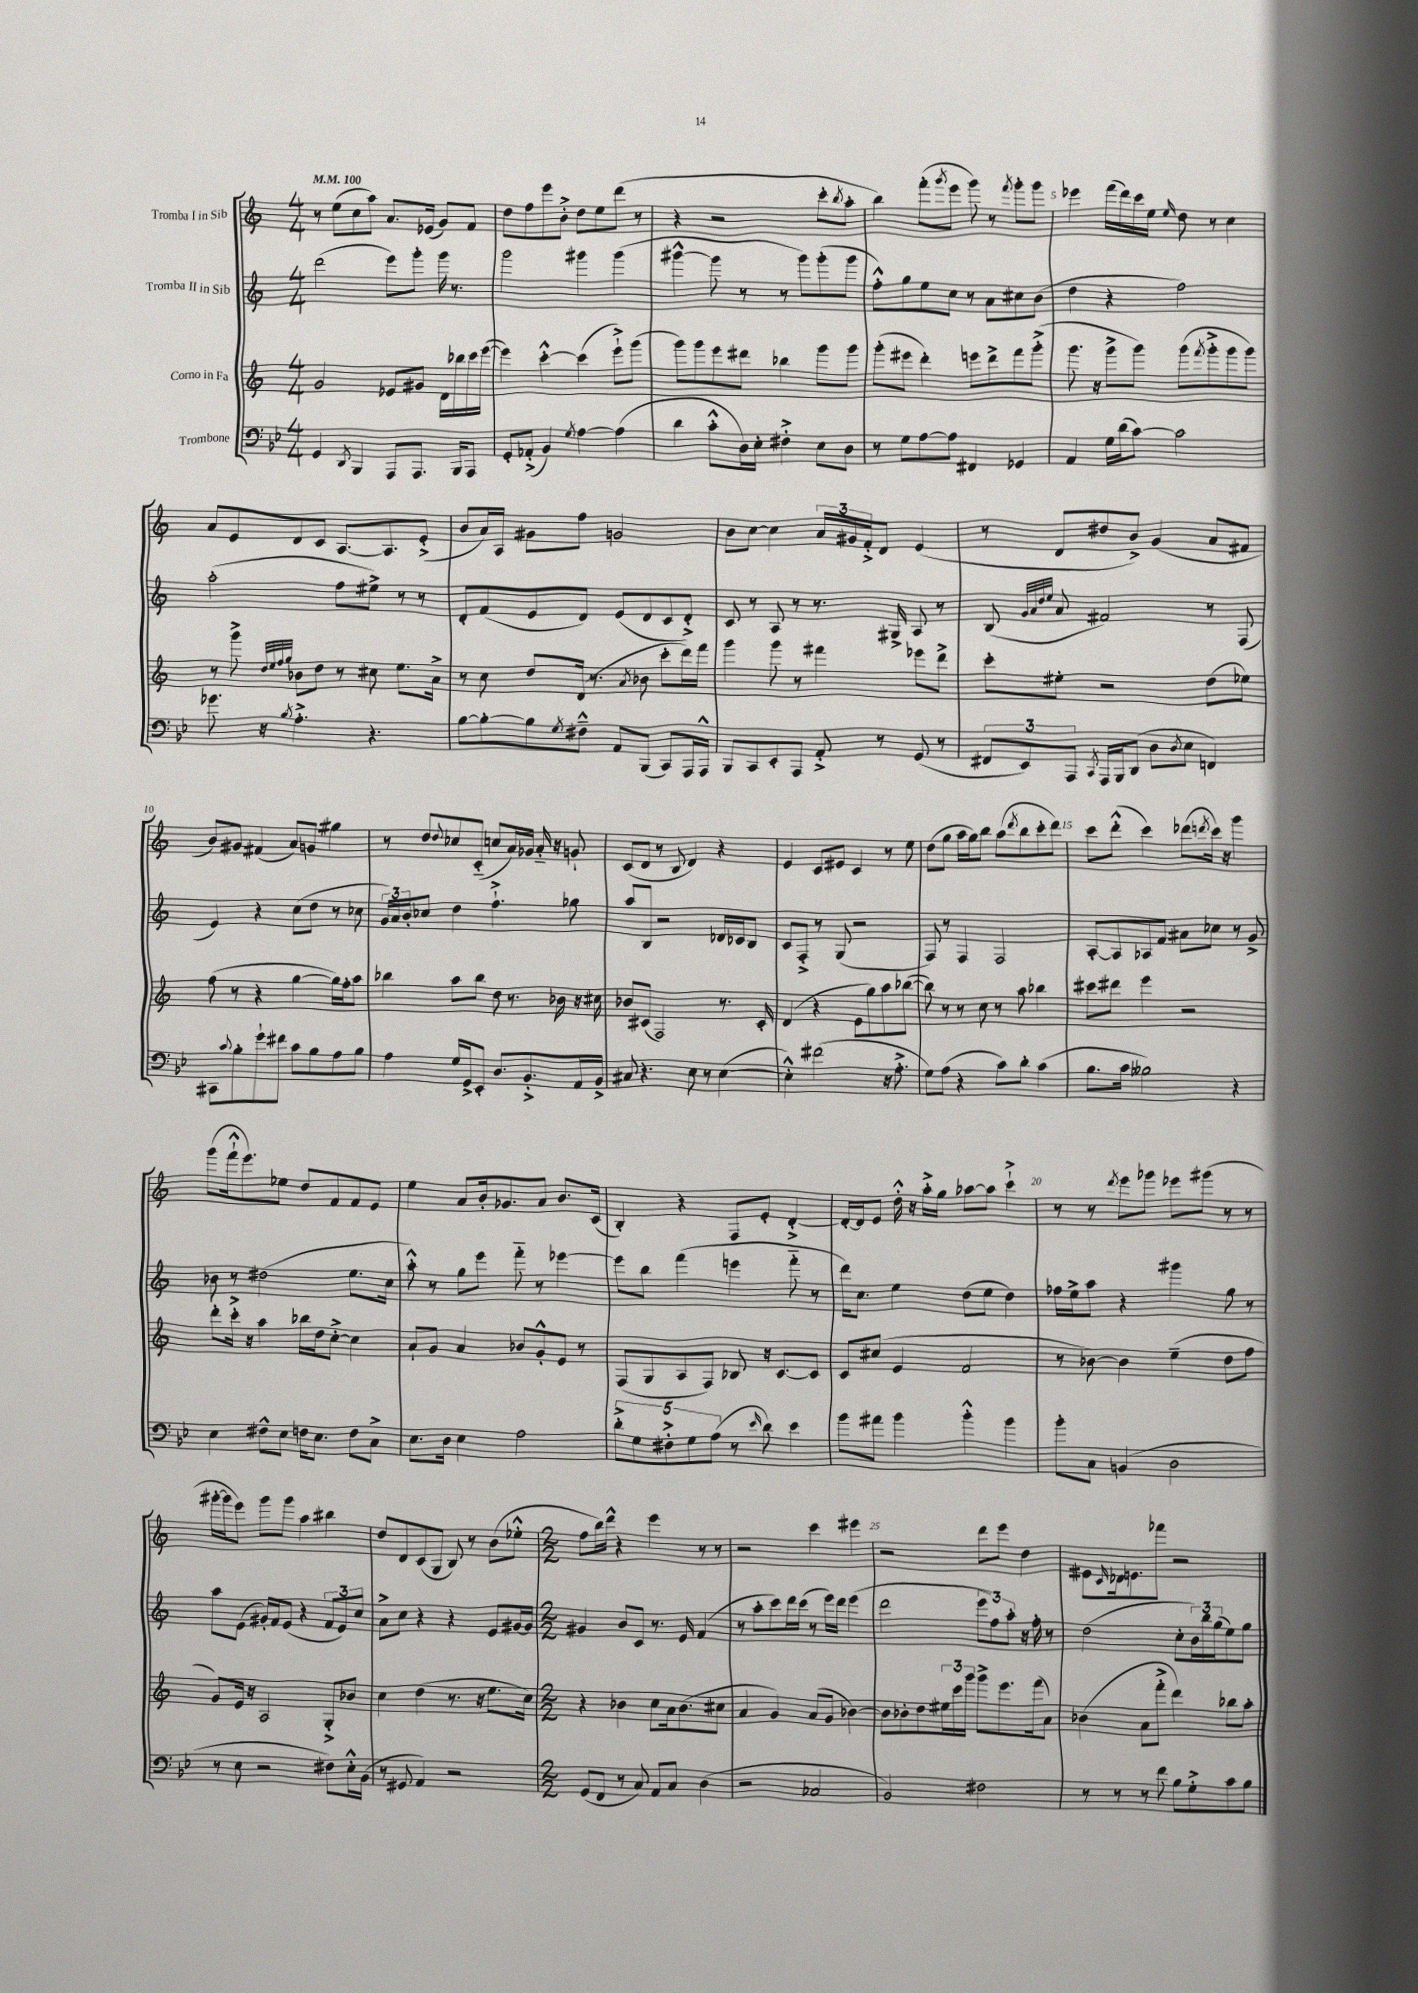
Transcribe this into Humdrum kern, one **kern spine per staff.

**kern	**kern	**kern	**kern
*staff4	*staff3	*staff2	*staff1
*clefF4	*clefG2	*clefG2	*clefG2
*k[b-e-]	*k[]	*k[]	*k[]
*M4/4	*M4/4	*M4/4	*M4/4
*MM100	*MM100	*MM100	*MM100
4GG	2g	(2ddd	8r
.	.	.	(8ee
8qDD	.	.	.
4BBB-	.	.	8cc
.	.	.	8aa)
8AAA	8e-	8eee)	8.a
8.AAA	8g#	8ggg'	.
.	.	.	(16e-
.	16d	16ggg	8g)
16BBB-	16bb-	8.r	.
8AAA	16ccc	.	8f
.	([16eee	.	.
=	=	=	=
8GG'	4eee])	2ggg	8dd
(8AA-'^	.	.	8ff
4BB-)	[4ccc'^^	.	8eee
.	.	.	8b'^
8qG	.	.	.
[4A	(4ccc]	4ggg#	8dd
.	.	.	8ee
(4A]	8eee`^)	(4ggg#	(8ddd
.	(8ggg	.	8r
=	=	=	=
4d	8ggg)	[4ggg#^^	4r
.	8ggg	.	.
8c'^^	8eee	8ggg#]	2r
16D)	8ddd#	8r	.
16E-'	.	.	.
4F#'^	4bb-	8r	.
.	.	8ggg#)	.
8E-	8ggg	(8ggg#'	8ccc'
.	.	.	8qbb
8D	8ggg	8ggg#	8aa'
=	=	=	=
8r	(8ggg'	8ff'^^)	4bb)
8G	8eee#	8gg	.
[8A	4ddd')	8ee	(8fff'
.	.	.	8qggg
8A]	.	8cc	8eee
4FF#	8eee	8r	8ggg)
.	8ddd^	8a	8r
.	.	.	8qfff
4GG-	8fff	8cc#	8ggg'
.	(8ggg'^	(8b	8ggg
=	=	=	=
4AA	8.ggg	4dd	4eee-
.	16r	.	.
16G	8ggg^	4r	(16fff
(16d	.	.	16ddd)
[8c)	8ggg)	.	16ccc
.	.	.	16ee
.	.	.	16qqee
2c]	(8ggg	2ff)	8dd
.	8qfff	.	.
.	8ggg'^	.	8r
.	8ggg	.	4cc
.	8ggg)	.	.
=	=	=	=
8.g-	8r	(2aa'	8a
.	8ggg^	.	8e
16r	.	.	.
.	32qqdd	.	.
.	32qqee	.	.
.	32qqff	.	.
8qB-	32qqgg	.	.
4.A'^	8b-	.	8d
.	8dd	.	8c
.	8r	8ff	[8.A
4.r	8cc#	8ee#^)	.
.	.	.	8.A]
.	8.ee	8r	.
.	.	8r	(8e'^
.	16a^	.	.
=	=	=	=
[8B-	8r	8d'	8b
8B-'_	8cc	(8f	16a)
.	.	.	16A
8B-]	8dd	8e	8g#
8qG	.	.	.
8F#~^^	(16d	8d)	8ff
.	8.r	.	.
8AA	.	(8e	2g
.	8qa	.	.
(8BBB-	8b-	8d	.
8CC)	8ccc'	8c	.
16AAA	16ddd)	8d'^)	.
16AAA^^	16fff	.	.
=	=	=	=
8BBB-	4ggg	8c	8b
8CC	.	8r	[8cc
8EE-'	8ggg	8A	4cc]
8AAA	8r	8r	.
8AA'^	4fff#	8.r	24a
.	.	.	24g#
.	.	.	24f'^
8r	.	.	8d
.	.	16G#^	.
(8GG	8eee-	8A	(4e
8r	8ddd^	8r	.
=	=	=	=
12FF#	8ccc'	(8B	8r
12EE-)	.	.	.
.	.	32qqg	.
.	.	32qqa	.
.	.	32qqdd	.
.	.	32qqee	.
.	8ee#'	8a	8d
12AAA	.	.	.
8qCC	.	.	.
16AAA	2r	2f#)	8dd#
16BBB-	.	.	.
(8DD	.	.	8b^)
8D	.	.	(4g
8qD	.	.	.
8E-	.	.	.
4FF)	(8dd	8r	8a
.	8ee-)	(8F	8f#
=	=	=	=
8CC#	(8ff	4e)	8b)
8qqc	.	.	.
8B-'	8r	.	8g#
8g`	4r	4r	(4f#
8f#	.	.	.
8c	[4gg	(8cc	8a)
8B-	.	8dd	8g
8A	16gg])	8r	4gg#
.	16ff'	.	.
8B-	8aa	8cc-	.
=	=	=	=
4A	4bb-	24g)	8r
.	.	24a	.
.	.	24b'	.
.	.	8cc-	8dd
.	.	.	8qqdd
16G	8aa	4dd	8cc-
16GG^	.	.	.
8EE-'	8bb-	.	(8c'~
8.D	8dd	4.ff`^	8cc
.	8.r	.	16a)
8.BB-'^	.	.	16g-
.	.	.	16a'~
.	16b-	.	16r
16AA	16r	8gg-	8g`
16BB-^	16cc#	.	.
=	=	=	=
8C#	8b-	8aa	(8c
4.r	(8c#	8B	8d
.	2F)	2r	8r
.	.	.	8B
8E-	.	.	4d)
8r	.	.	.
([4E-	8.r	16d-	4r
.	.	16c-	.
.	.	8B	.
.	16c#'	.	.
=	=	=	=
4E-'^^])	(4d	8c	4e
.	.	8F'^	.
(2f#	4r	8r	8c
.	.	(8G	8e#
.	8e	2r	4c
.	8gg)	.	.
16r	8aa	.	8r
8.A'^	.	.	.
.	([8bb-	.	8ee
=	=	=	=
8G)	8bb-])	8F)	(8dd
(8A	8r	8r	8gg
4r	8r	4F	16aa
.	.	.	16gg)
.	8cc	.	8bb
8c)	8r	2F	(8aa
.	.	.	8qddd
8d'	8aa	.	8bb
(4c	4bb-	.	8ccc'
.	.	.	8ddd)
=	=	=	=
8.B-	8ccc#	[8A'	8ccc
.	8ddd#	8A]	(8ddd'^^
16c	.	.	.
2B--)	4eee	8A-	4ccc)
.	.	8f	.
.	2r	8a#	(8ddd-
.	.	.	8qddd
.	.	8cc-	16ccc)
.	.	.	16r
4r	.	8r	4ggg
.	.	8g^	.
=	=	=	=
4E-	8ddd'	8b-	(8ggg
.	16ccc'^	8r	16fff`^^
.	16r	.	8.eee)
8F#^^	4aa	(2dd#	.
8E-	.	.	8ee-
16F	16bb-	.	8dd
8.E-	16dd	.	.
.	[8cc'^	.	8f
8F	4cc]	8.ee	8f
8C^	.	.	8e
.	.	16cc	.
=	=	=	=
8.E-	8a`	8aa'^^)	4ee
.	8g	8r	.
16D	.	.	.
4E-	4a	8gg	8a
.	.	8eee	16b'
.	.	.	8.g-
2A	8b-	8fff'~	.
.	8g'^^	8r	8a
.	8e	[4eee-	8.b
.	8r	.	.
.	.	.	(16c
=	=	=	=
10d'^	(8F	8eee-]	4B')
10G	.	.	.
.	8G	8bb	.
10F#'^	.	.	.
.	8A	(4fff	4r
10G	.	.	.
.	8F)	.	.
(10A	.	.	.
8r	8B-	4eee	8F
16qqe-	.	.	.
8d)	16r	.	8e'
.	[8.c	.	.
4e-	.	8fff'~	[4d'^
.	8c]	8r	.
=	=	=	=
8b-	8c	16ddd)	16d'_
.	.	8.cc	16d]
8a#	(8cc#	.	8e
4b-	4e	4ee	16dd'^^
.	.	.	16r
.	.	.	16aa'^
.	.	.	16gg
4b-'^^	2f	(8dd	[8aa-
.	.	8ee	8aa-]
4b-	.	4dd)	4ccc`^
=	=	=	=
8b-'	8r	16ff-	8r
.	.	16ee^	.
8C	[8b-)	8aa	8r
.	.	.	8qddd
(4BB	4b-]	4r	8eee
.	.	.	8ggg-
2D	(4ee~	4ggg#	8eee-
.	.	.	(8ggg#
.	8dd	8gg	8r
.	8ff	8r	8r
=	=	=	=
8r	8g)	8aa	[16ggg#'
.	.	.	16ggg#]
8E-	16e	(8e	8eee)
.	16r	.	.
2r	2A	16g#')	8ggg#
.	.	16f	.
.	.	(8e	8ggg#
.	.	4r	4aa
8F#)	8G'^	12f	4bb#
.	.	12e)	.
16E-'^^	8b-	.	.
.	.	12cc	.
(16BB-	.	.	.
=	=	=	=
8r	4cc	8a^	8dd
8GG#	.	8cc	8d
4AA)	(4dd	4r	(8c
.	.	.	8G
2r	8.r	4r	8B)
.	.	.	8r
.	16r	.	.
.	8.ee	8e	(8b
.	.	[16g#	8ee-'^^
.	16cc)	16g#]	.
=	=	=	=
*M2/2	*M2/2	*M2/2	*M2/2
(8GG	4r	4g#	8ff
8FF	.	.	16bb)
.	.	.	16ddd^^
8r	4b-	8b	4r
8C)	.	8c	.
8AA	8cc	8.r	4eee
8C	16a	.	.
.	(8.b-	16e	.
(4D	.	(4f	8r
.	8cc#	.	8r
=	=	=	=
2r	4a	8r	2r
.	.	8aa'	.
.	4g)	8ccc)	.
.	.	16ddd	.
.	.	(16ccc	.
2C-	(8a	8r	4ccc
.	8g	16eee)	.
.	.	16ddd	.
.	[4b-)	(4eee	4eee#
=	=	=	=
2BB-)	8b-]	2ddd	2r
.	8b-'	.	.
.	8dd	.	.
.	24ee#	.	.
.	24ccc	.	.
.	24ggg	.	.
2F#	8ggg^	12eee	8ddd
.	.	12ff)	.
.	8.eee	.	8eee
.	.	12aa'	.
.	.	16r	4dd
.	(16fff	16ff'	.
.	8a)	8r	.
=	=	=	=
8r	(4b-	(2dd	8e#
.	.	.	16qqc
8r	.	.	16d-
.	.	.	8.e
8r	8a	.	.
8f	8fff'^	.	8fff-
8B-	4ddd)	8cc'	2r
8G'^	.	24b)	.
.	.	24bb	.
.	.	(24gg	.
8c	8bb-	8ee)	.
8B-	8aa'	8gg	.
==	==	==	==
*-	*-	*-	*-
